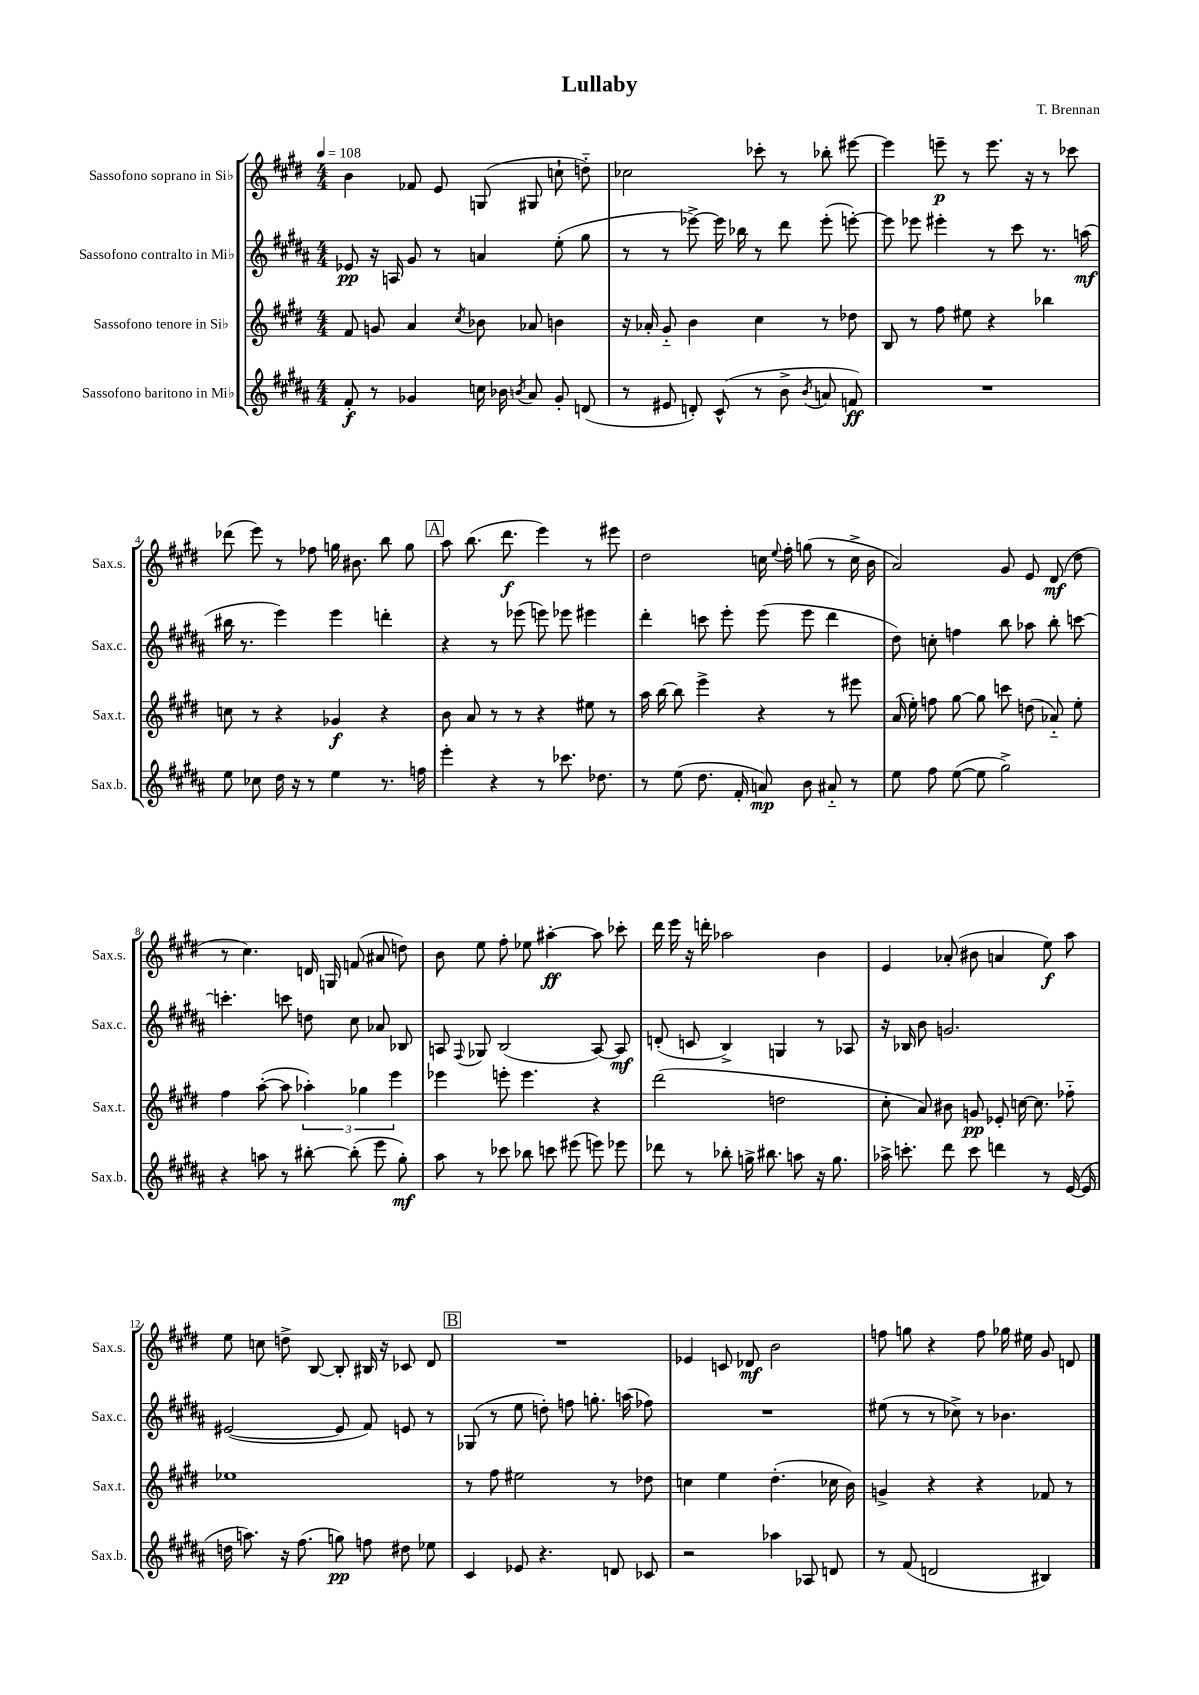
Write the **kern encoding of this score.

**kern	**kern	**kern	**kern
*staff4	*staff3	*staff2	*staff1
*clefG2	*clefG2	*clefG2	*clefG2
*k[f#c#g#d#a#]	*k[f#c#g#d#]	*k[f#c#g#d#a#]	*k[f#c#g#d#]
*M4/4	*M4/4	*M4/4	*M4/4
*MM108	*MM108	*MM108	*MM108
8f#'	8f#	8e-	4b
8r	8g	16r	.
.	.	16A	.
4g-	4a	8g#	8f-
.	.	8r	8e
.	8qcc#	.	.
16cc	8b-	4a	(8G
16b-	.	.	.
8qb	.	.	.
8a#	8a-	.	8G#
8g-'	4b	(8ee'	8cc`
(8d	.	8gg#	8dd'~)
=	=	=	=
8r	16r	8r	2cc-
.	16a-'	.	.
8e#	8g#'~	8r	.
8d')	4b	[8eee-^)	.
(8c#^^	.	16eee-]	.
.	.	16bb-	.
8r	4cc#	8r	8ccc-'
8b^	.	8ddd#	8r
8qb	.	.	.
8a	8r	(8eee-'	8bb-'
8f)	8dd-	[8eee')	[8eee#
=	=	=	=
1r	8B	8eee]	4eee#]
.	8r	8eee-	.
.	8ff#	4eee#'	8eee~
.	8ee#	.	8r
.	4r	8r	8.eee
.	.	8ccc#	.
.	.	.	16r
.	4bb-	8.r	8r
.	.	.	8ccc-
.	.	(16aa	.
=	=	=	=
8ee	8cc	16bb#	(8ddd-
.	.	8.r	.
8cc-	8r	.	8eee)
16dd#	4r	4eee)	8r
16r	.	.	.
8r	.	.	8ff-
4ee	4g-	4eee	16gg
.	.	.	8.b#
8.r	4r	4ddd'	8bb
.	.	.	8gg
16ff	.	.	.
=	=	=	=
4eee'	8b	4r	8aa
.	8a	.	(8.bb
4r	8r	8r	.
.	.	.	8.ddd#
.	8r	(8eee-	.
8r	4r	8eee)	4eee)
8.ccc-	.	8eee-	.
.	8ee#	4eee#	8r
8.dd-	.	.	.
.	8r	.	8eee#
=	=	=	=
8r	16aa	4ddd#'	2dd#
.	[16bb	.	.
(8ee	8bb]	.	.
8.dd#	4eee^	8ccc	.
.	.	8eee'	.
16f#'	.	.	.
8a)	4r	(8eee	16cc
.	.	.	8qqee
.	.	.	16ff#'
8b	.	8eee	(8gg
8a#'~	8r	4ddd#	8r
8r	8eee#	.	16cc^
.	.	.	16b
=	=	=	=
8ee	(16a	8dd#)	2a)
.	16ee')	.	.
8ff#	8ff	8cc'	.
([8ee	[8gg#	4ff	.
8ee]	8gg#]	.	.
2gg#^)	8ccc	8bb	8g#
.	(8dd	8aa-	8e
.	8a-'~)	8bb'	(8d#
.	8ee'	[8ccc	8dd#
=	=	=	=
4r	4ff#	4.ccc']	8r
.	.	.	4.cc#)
8aa	([8aa'	.	.
8r	8aa]	8ccc	.
[8bb#'	6aa-')	8dd	16d
.	.	.	16G
(8bb#']	.	8cc#	(8f
.	6gg-	.	.
8eee	.	8a-	8a#
.	6eee	.	.
8gg#')	.	8B-	8dd)
=	=	=	=
8aa#	4eee-	8A	8b
.	.	8qqF#	.
8r	.	8G-	8ee
8ccc-	8eee'	(2B	8ff#'
8bb-	4.eee	.	8ee-
8ccc	.	.	[4aa#'
(8eee#	.	.	.
8eee)	4r	[8A)	8aa#]
8eee-	.	8A]	8ccc-'
=	=	=	=
8ddd-	(2ddd#	(8d'	16ddd#
.	.	.	16eee
8r	.	8c	16r
.	.	.	16ddd'
8bb-'	.	4B^)	2aa-
16gg^	.	.	.
8.bb#	.	.	.
.	2dd	4G	.
8aa	.	.	.
16r	.	8r	4b
8.gg	.	.	.
.	.	8A-	.
=	=	=	=
16aa-^	8cc#'	16r	4e
8.ccc'	.	16B-	.
.	8a)	8b	.
8ddd#	8b#	2.g	(8a-'
8ccc	8g	.	8b#
4ddd	8e-'	.	4a
.	[16cc	.	.
.	8.cc]	.	.
8r	.	.	8ee)
([16e	8ff-'~	.	8aa
16e]	.	.	.
=	=	=	=
16dd	1ee-	([2e#	8ee
8.aa)	.	.	.
.	.	.	8cc
16r	.	.	8dd^
(8.ff#	.	.	.
.	.	.	[8B
8gg)	.	8e#]	8B']
8ff	.	8f#)	16B#
.	.	.	16r
8dd#	.	8e	8c-
8ee-	.	8r	8d#
=	=	=	=
4c#	8r	(8G-	1r
.	8ff#	8r	.
8e-	2ee#	8ee	.
4.r	.	8dd')	.
.	.	8ff	.
.	.	8.gg'	.
8d	8r	.	.
.	.	(16aa	.
8c-	8dd-	8ff-)	.
=	=	=	=
2r	4cc	1r	4e-
.	4ee	.	8c
.	.	.	8d-
4aa-	(4.dd#'	.	2b
8A-	.	.	.
8d	16cc-	.	.
.	16b)	.	.
=	=	=	=
8r	4g^	(8ee#	8ff
(8f#	.	8r	8gg
2d	4r	8r	4r
.	.	8cc-^)	.
.	4r	8r	8ff
.	.	4.b-	16gg-
.	.	.	16ee#
4B#)	8f-	.	8g#
.	8r	.	8d
==	==	==	==
*-	*-	*-	*-
